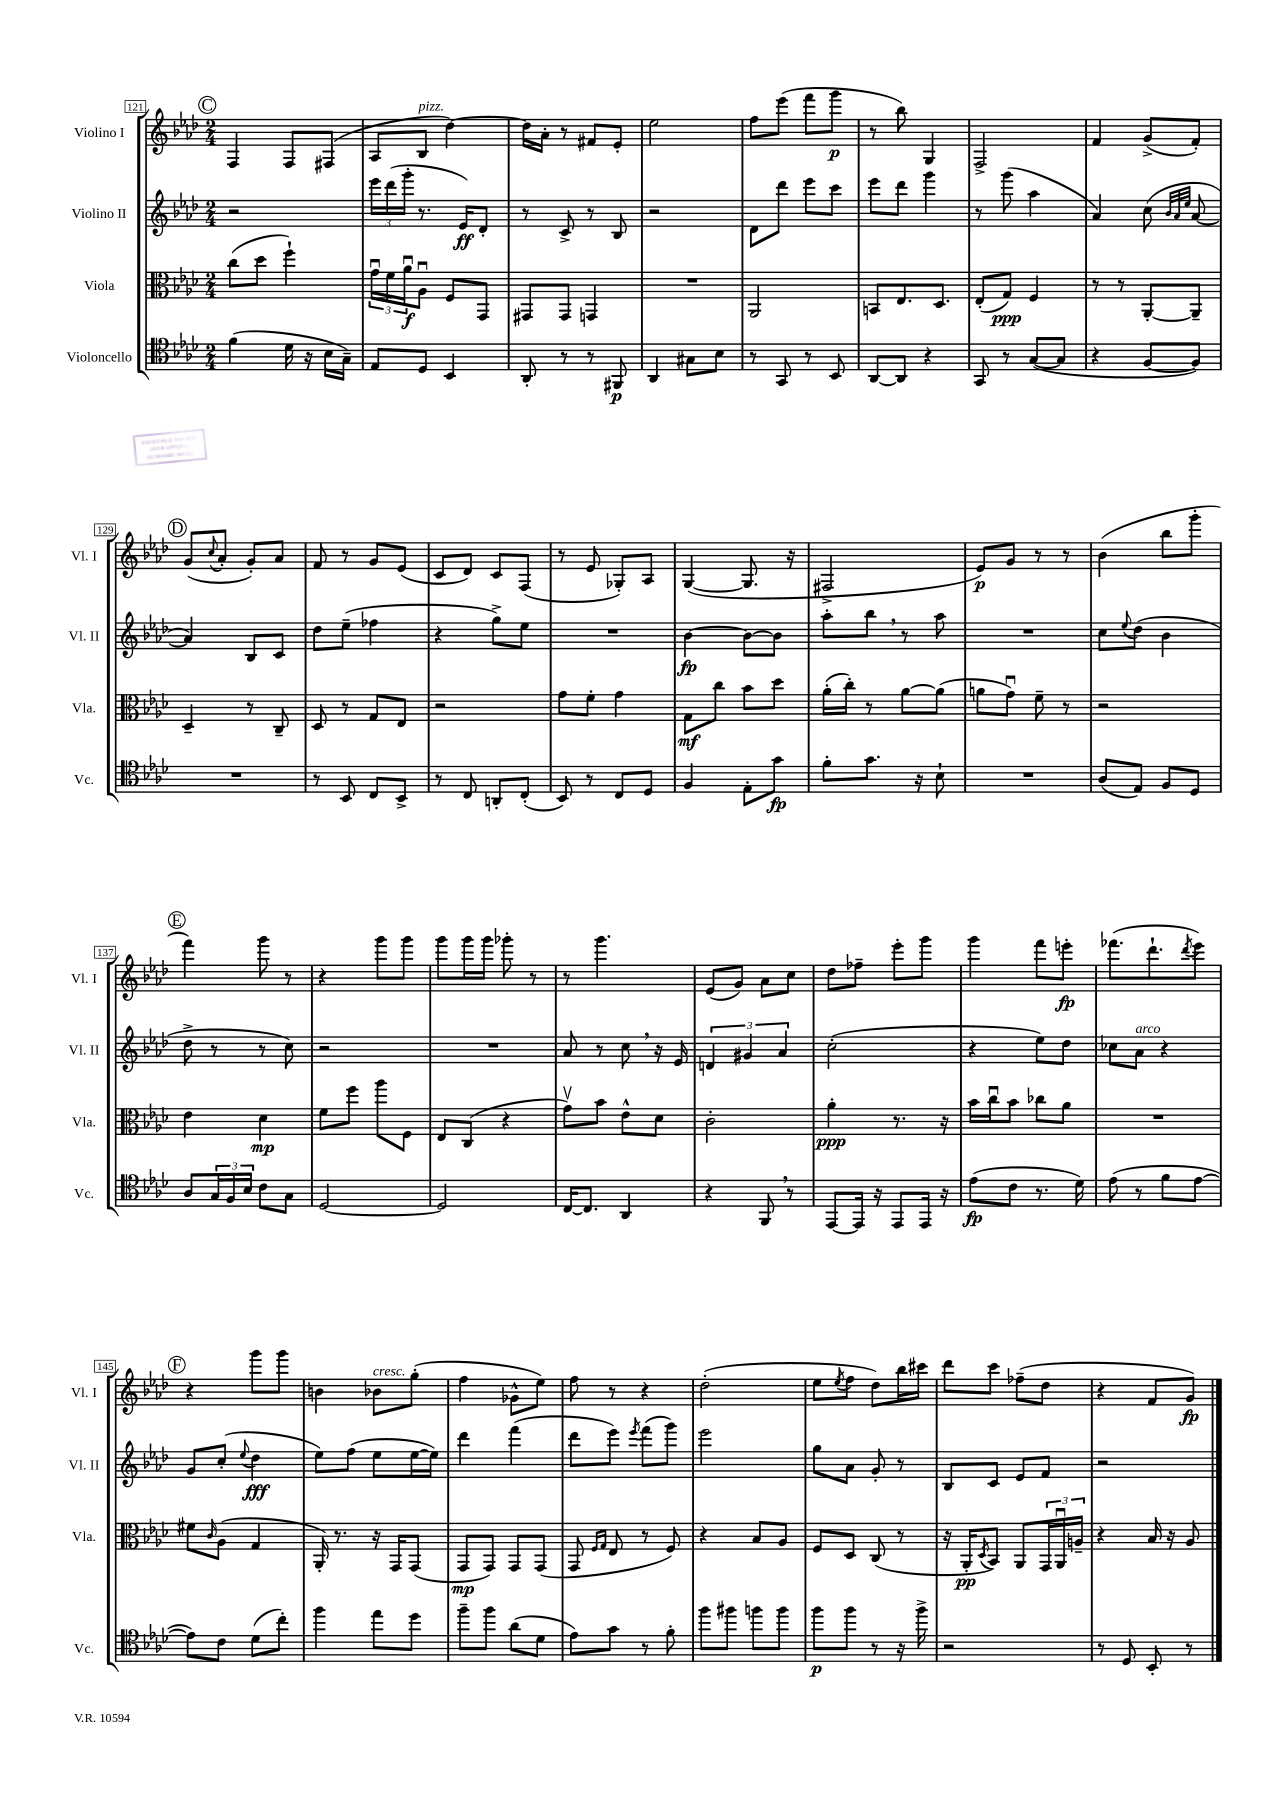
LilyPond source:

<<
\new StaffGroup <<
\new Staff = "s0" \with { instrumentName = "Violino I" shortInstrumentName = "Vl. I" } {
    \clef treble \key aes \major \numericTimeSignature \time 2/4
    \mark \markup { \circle "C" } f4 f8 fis8( |
    aes8 bes8^\markup { \italic "pizz." } des''4~) |
    des''16 aes'16-. r8 fis'8 ees'8-. |
    ees''2 |
    f''8 ees'''8( f'''8 g'''8\p |
    r8 bes''8) g4 |
    f2-> |
    f'4 g'8->( f'8-.) |
    \mark \markup { \circle "D" } g'8( \appoggiatura { c''8 } aes'8-. g'8-.) aes'8 |
    f'8 r8 g'8 ees'8( |
    c'8 des'8) c'8 f8( |
    r8 ees'8 ges8-.) aes8 |
    g4~( g8. r16 |
    fis2-> |
    ees'8\p) g'8 r8 r8 |
    bes'4( bes''8 g'''8-. |
    \mark \markup { \circle "E" } f'''4) g'''8 r8 |
    r4 g'''8 g'''8 |
    g'''8 g'''16 g'''16 ges'''8-. r8 |
    r8 g'''4. |
    ees'8( g'8) aes'8 c''8 |
    des''8 fes''8-- ees'''8-. g'''8 |
    g'''4 f'''8 e'''8-.\fp |
    fes'''8.( des'''8.-! \acciaccatura { des'''8 } ees'''8) |
    \mark \markup { \circle "F" } r4 g'''8 g'''8 |
    b'4 bes'8^\markup { \italic "cresc." } g''8-.( |
    f''4 ges'8-^ ees''8) |
    f''8 r8 r4 |
    des''2-.( |
    ees''8 \acciaccatura { ees''8 } f''8 des''8) bes''16 cis'''16 |
    des'''8 c'''8 fes''8--( des''8 |
    r4 f'8 g'8\fp) \bar "|." |
}
\new Staff = "s1" \with { instrumentName = "Violino II" shortInstrumentName = "Vl. II" } {
    \clef treble \key aes \major \numericTimeSignature \time 2/4
    \mark \markup { \circle "C" } r2 |
    \tuplet 3/2 { ees'''16 des'''16( g'''16-. } r8. ees'16\ff) des'8-. |
    r8 c'8-> r8 bes8 |
    r2 |
    des'8 des'''8 ees'''8 c'''8 |
    ees'''8 des'''8 g'''4 |
    r8 g'''8( aes''4 |
    aes'4) c''8( \grace { bes'32 aes'32 ees''32 } aes'8~ |
    \mark \markup { \circle "D" } aes'4) bes8 c'8 |
    des''8 ees''8--( fes''4 |
    r4 g''8->) ees''8 |
    R2 |
    bes'4~\fp bes'8~ bes'8 |
    aes''8-. bes''8 \breathe r8 aes''8 |
    R2 |
    c''8 \appoggiatura { ees''8 } des''8( bes'4 |
    \mark \markup { \circle "E" } des''8-> r8 r8 c''8) |
    r2 |
    R2 |
    aes'8 r8 c''8 \breathe r16 ees'16 |
    \tuplet 3/2 { d'4 gis'4 aes'4 } |
    c''2-.( |
    r4 ees''8) des''8 |
    ces''8 aes'8^\markup { \italic "arco" } r4 |
    \mark \markup { \circle "F" } g'8 c''8-.( \appoggiatura { ees''8 } des''4\fff |
    ees''8) f''8( ees''8 ees''16~ ees''16) |
    des'''4 f'''4( |
    des'''8 ees'''8) \acciaccatura { ees'''8 } f'''8( g'''8) |
    ees'''2 |
    g''8 aes'8 g'8-. r8 |
    bes8 c'8 ees'8 f'8 |
    r2 \bar "|." |
}
\new Staff = "s2" \with { instrumentName = "Viola" shortInstrumentName = "Vla." } {
    \clef alto \key aes \major \numericTimeSignature \time 2/4
    \mark \markup { \circle "C" } c''8( des''8 f''4-!) |
    \tuplet 3/2 { g'16\downbow f'16 aes'16\downbow\f } aes8\downbow f8 g,8 |
    gis,8 gis,8 g,4 |
    R2 |
    aes,2 |
    b,8 ees8. des8. |
    ees8-.( g8\ppp) f4 |
    r8 r8 aes,8~-. aes,8-- |
    \mark \markup { \circle "D" } des4-- r8 c8-- |
    des8 r8 g8 ees8 |
    r2 |
    g'8 f'8-. g'4 |
    g8\mf c''8 bes'8 des''8 |
    aes'16-.( c''16-.) r8 aes'8~ aes'8( |
    a'8 g'8\downbow) f'8-- r8 |
    r2 |
    \mark \markup { \circle "E" } ees'4 des'4\mp |
    f'8 f''8 aes''8 f8 |
    ees8 c8( r4 |
    g'8\upbow) bes'8 ees'8-^ des'8 |
    c'2-. |
    aes'4-.\ppp r8. r16 |
    bes'16 c''16\downbow bes'8 ces''8 aes'8 |
    R2 |
    \mark \markup { \circle "F" } fis'8 \grace { c'16 } aes8( g4 |
    aes,16-.) r8. r16 g,16 g,8( |
    g,8\mp g,8) g,8 g,8( |
    g,8 \grace { f16 g16 } ees8 r8 f8) |
    r4 bes8 aes8 |
    f8 des8 c8( r8 |
    r16 aes,16-.\pp \acciaccatura { des8 } bes,8) aes,8 \tuplet 3/2 { g,16 aes,16\downbow a16-- } |
    r4 bes16 r16 aes8 \bar "|." |
}
\new Staff = "s3" \with { instrumentName = "Violoncello" shortInstrumentName = "Vc." } {
    \clef tenor \key aes \major \numericTimeSignature \time 2/4
    \mark \markup { \circle "C" } f'4( des'16 r16 bes16 g16--) |
    ees8 des8 bes,4 |
    aes,8-. r8 r8 fis,8\p |
    aes,4 gis8 bes8 |
    r8 g,8 r8 bes,8 |
    aes,8~ aes,8 r4 |
    g,8 r8 g8~( g8 |
    r4 f8~ f8) |
    \mark \markup { \circle "D" } R2 |
    r8 bes,8 c8 bes,8-> |
    r8 c8 a,8-. c8-.( |
    bes,8) r8 c8 des8 |
    f4 ees8-. g'8\fp |
    f'8-. g'8. r16 bes8-! |
    R2 |
    aes8( ees8) f8 des8 |
    \mark \markup { \circle "E" } aes8 \tuplet 3/2 { g16 f16 bes16 } c'8 g8 |
    des2~ |
    des2 |
    c16~ c8. aes,4 |
    r4 f,8 \breathe r8 |
    ees,8~ ees,16 r16 ees,8 ees,16 r16 |
    ees'8\fp( c'8 r8. des'16) |
    ees'8( r8 f'8 ees'8~ |
    \mark \markup { \circle "F" } ees'8) c'8 des'8( c''8-.) |
    f''4 ees''8 des''8 |
    f''8-- f''8 aes'8( des'8 |
    ees'8) g'8 r8 f'8-. |
    f''8 fis''8 f''8 f''8 |
    f''8\p f''8 r8 r16 f''16-> |
    r2 |
    r8 des8 bes,8-. r8 \bar "|." |
}
>>
>>
\layout { \context { \Score currentBarNumber = #121 \override BarNumber.stencil = #(make-stencil-boxer 0.1 0.3 ly:text-interface::print) } }
